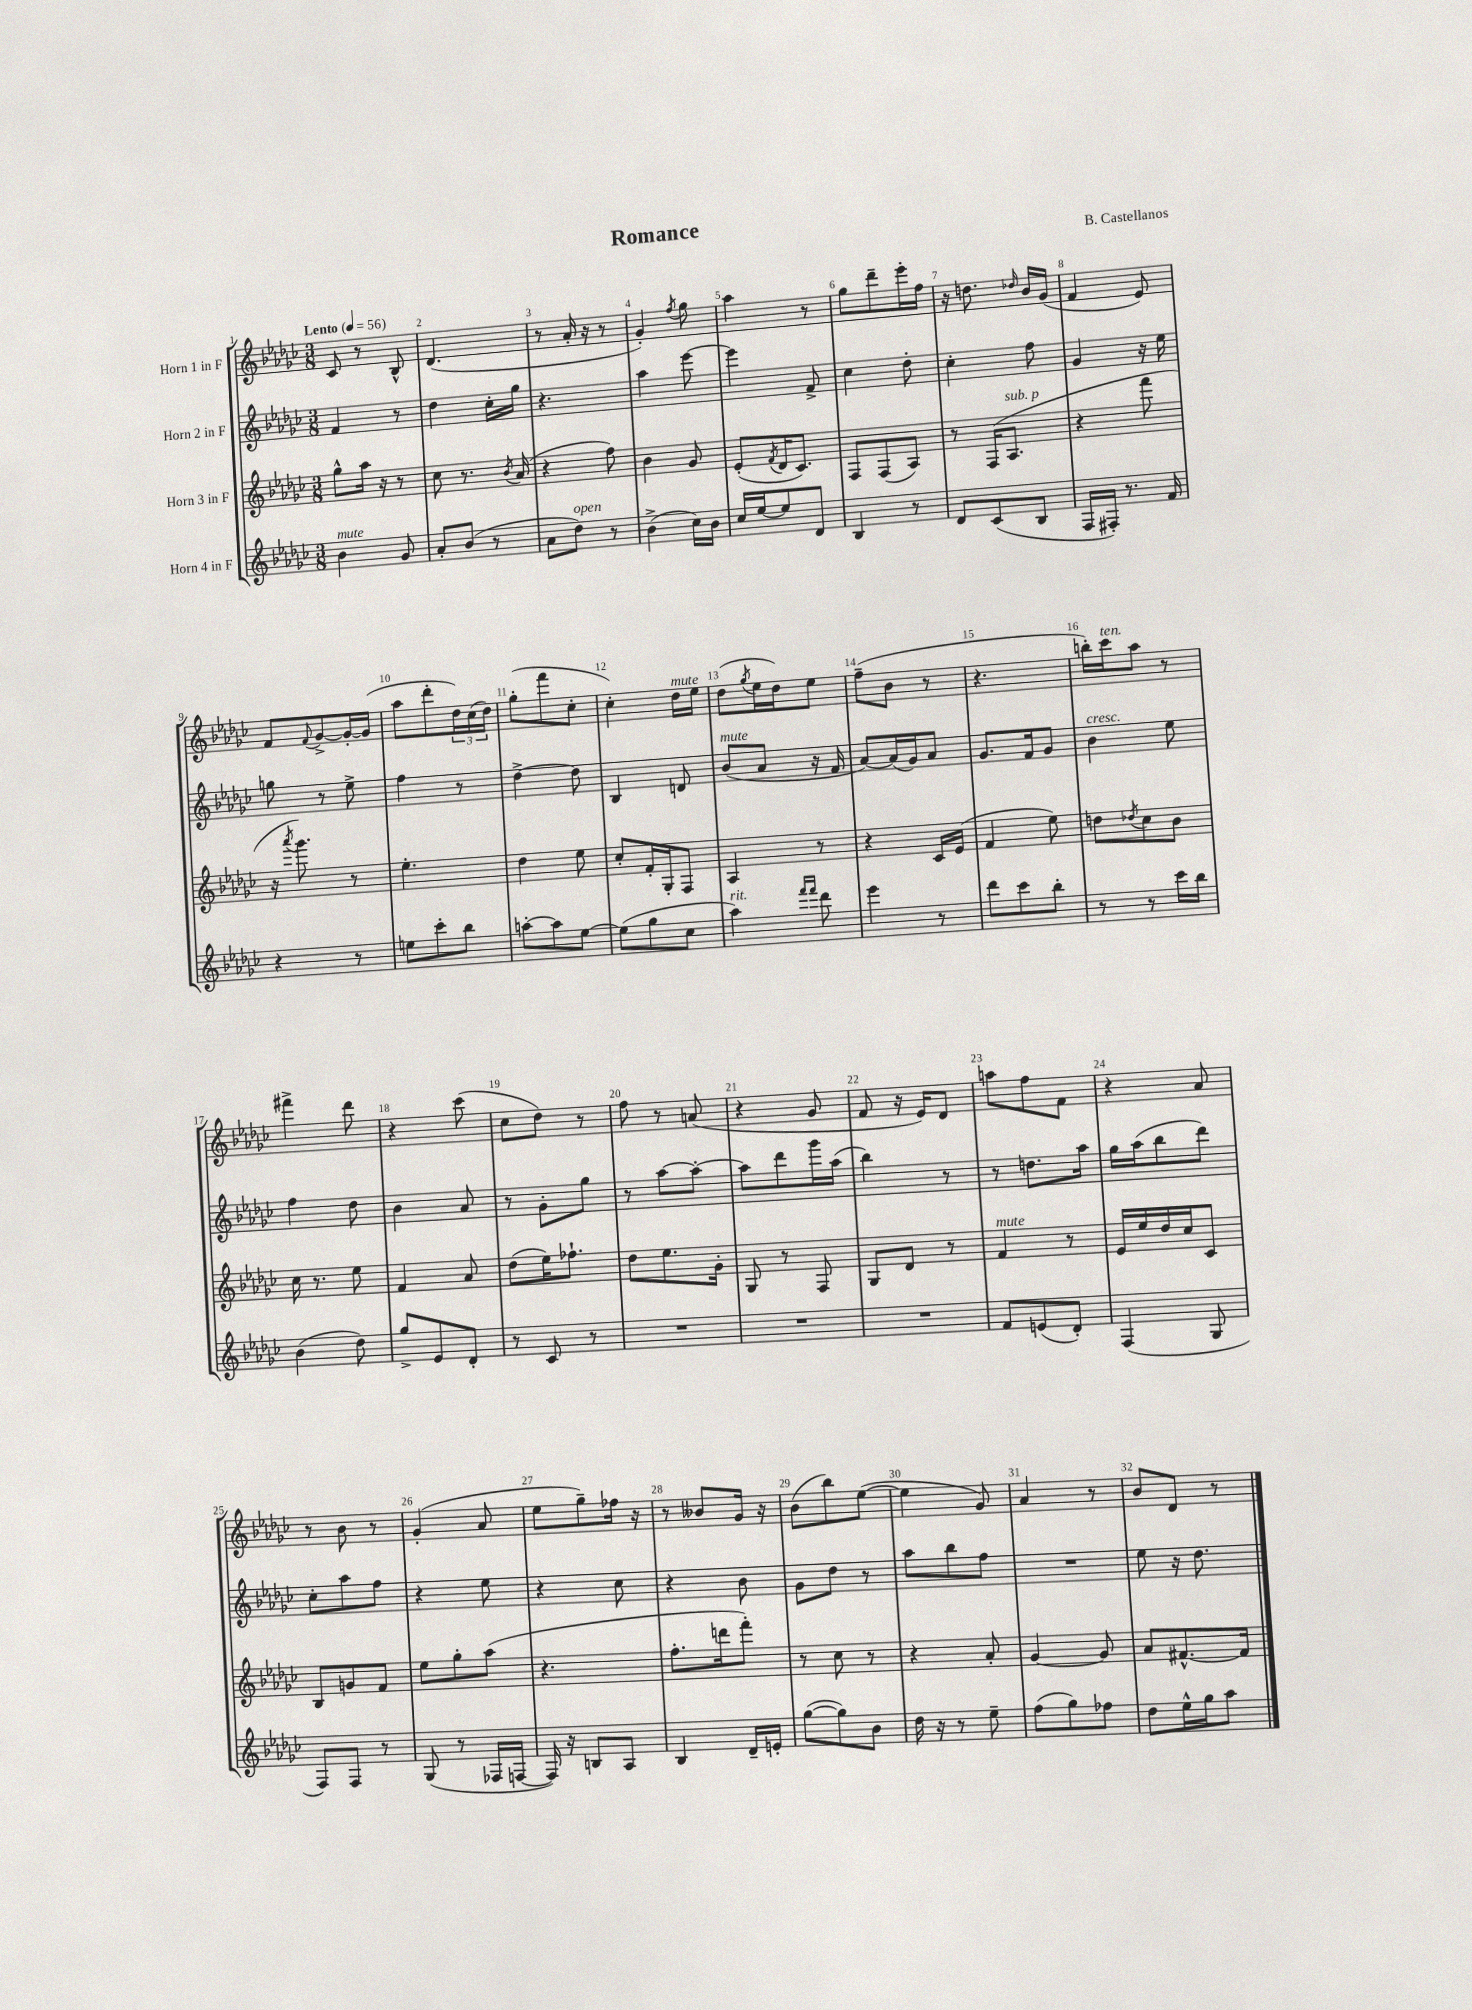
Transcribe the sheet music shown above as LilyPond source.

\header { title = "Romance" composer = "B. Castellanos" }
<<
\new StaffGroup <<
\new Staff = "s0" \with { instrumentName = "Horn 1 in F" } {
    \clef treble \key ges \major \numericTimeSignature \time 3/8 \tempo "Lento" 4 = 56
    ces'8 r8 bes8-^ |
    des'4.( |
    r8 aes'16-. r16 r8 |
    ges'4-.) \acciaccatura { f''8 } ges''8 |
    aes''4 r8 |
    ges''8 des'''8-- ees'''16-. f''16 |
    r16 d''8. \grace { des''16 } bes'16 ges'16( |
    f'4 ees'8) |
    f'8 \appoggiatura { f'8 } ges'8~-> ges'16~-. ges'16( |
    aes''8 des'''8-. \tuplet 3/2 { des''16) ces''16( des''16) } |
    ges''8-.( f'''8 ces''8-. |
    ces''4-.) des''16^\markup { \italic "mute" } ees''16 |
    des''8( \acciaccatura { ges''8 } ees''16 des''16) ees''8 |
    f''8--( bes'8 r8 |
    r4. |
    b''16-.) ces'''16^\markup { \italic "ten." } aes''8 r8 |
    fis'''4-> des'''8 |
    r4 ces'''8( |
    ces''8 des''8) r8 |
    f''8 r8 a'8( |
    r4 ges'8 |
    f'8 r16 ees'16) des'8 |
    a''8 f''8 f'8 |
    r4 aes'8 |
    r8 bes'8 r8 |
    ges'4-.( aes'8 |
    ees''8 ges''8--) fes''16 r16 |
    r8 beses'8 ges'16 r16 |
    bes'8( bes''8) ees''8~( |
    ees''4 ges'8) |
    aes'4 r8 |
    bes'8 des'8 r8 \bar "|." |
}
\new Staff = "s1" \with { instrumentName = "Horn 2 in F" } {
    \clef treble \key ges \major \numericTimeSignature \time 3/8
    f'4 r8 |
    des''4 ces''16-. ges''16 |
    r4. |
    aes''4 ees'''8~ |
    ees'''4 f'8-> |
    ces''4 des''8-. |
    ces''4-. f''8 |
    ges'4 r16 ees''16 |
    g''8 r8 ees''8-> |
    f''4 r8 |
    des''4~-> des''8 |
    bes4 d'8 |
    bes'8^\markup { \italic "mute" }( aes'8 r16 f'16 |
    aes'8~) aes'16( ges'16) aes'8 |
    ges'8. f'16 ges'8 |
    bes'4^\markup { \italic "cresc." } ees''8 |
    f''4 des''8 |
    bes'4 aes'8 |
    r8 ges'8-. ges''8 |
    r8 aes''8~ aes''8~-. |
    aes''8 des'''8 ges'''16 aes''16( |
    bes''4) r8 |
    r8 d''8. aes''16 |
    ges''16 aes''16( bes''8 des'''8) |
    ces''8-. aes''8 f''8 |
    r4 ees''8 |
    r4 ces''8 |
    r4 bes'8 |
    ges'8 des''8 r8 |
    aes''8 bes''8 f''8 |
    R4. |
    ees''8 r16 des''8. \bar "|." |
}
\new Staff = "s2" \with { instrumentName = "Horn 3 in F" } {
    \clef treble \key ges \major \numericTimeSignature \time 3/8
    ges''8-^ aes''16 r16 r8 |
    ces''8 r8. \acciaccatura { bes'8 } aes'16( |
    r4 f''8) |
    bes'4 ges'8 |
    ees'8-.( \acciaccatura { f'8 } des'16 ces'8.) |
    f8 f8( aes8) |
    r8 f16( aes8.^\markup { \italic "sub. p" } |
    r4 f'''8 |
    r16 \acciaccatura { aes'''8 } ges'''8.) r8 |
    ees''4.-. |
    des''4 ees''8 |
    ces''8-. f'16-. ges16-. f8 |
    aes4 r8 |
    r4 ces'16 ees'16( |
    f'4 ees''8) |
    d''8 \acciaccatura { des''8 } ces''8 bes'8 |
    ces''16 r8. ees''8 |
    f'4 aes'8 |
    des''8( ees''16) fes''8.-! |
    des''8 ees''8. ges'16-. |
    ges8 r8 f8 |
    ges8 des'8 r8 |
    f'4^\markup { \italic "mute" } r8 |
    ees'16 ees''16 des''16 ces''16 ces'8 |
    bes8 g'8 f'8 |
    ees''8 ges''8-. aes''8( |
    r4. |
    f''8.-. d'''16 f'''8-.) |
    r8 ces''8 r8 |
    r4 aes'8-. |
    ges'4~ ges'8 |
    aes'8 fis'8.~-^ fis'16 \bar "|." |
}
\new Staff = "s3" \with { instrumentName = "Horn 4 in F" } {
    \clef treble \key ges \major \numericTimeSignature \time 3/8
    bes'4^\markup { \italic "mute" } ges'8 |
    aes'8-. bes'8( r8 |
    aes'8 des''8^\markup { \italic "open" }) r8 |
    bes'4->( ces''16) bes'16 |
    ces''16 ees''16~ ees''8 des'8 |
    bes4 r8 |
    des'8 ces'8( bes8 |
    f16 fis16-.) r8. f'16 |
    r4 r8 |
    e''8 ces'''8-. bes''8 |
    a''8~-. a''8 ees''8~ |
    ees''8( ges''8 ces''8 |
    aes''4^\markup { \italic "rit." }) \grace { f'''16 f'''16 } des'''8 |
    ees'''4 r8 |
    des'''8 ces'''8 bes''8-. |
    r8 r8 ces'''16 bes''16 |
    bes'4( des''8) |
    ges''8-> ees'8 des'8-. |
    r8 ces'8 r8 |
    R4. |
    R4. |
    R4. |
    f'8 e'8( des'8-.) |
    f4( ges8 |
    f8) f8 r8 |
    ges8( r8 fes16 f16~ |
    f16) r16 b8 aes8 |
    bes4 des'16-- e'16-. |
    ges''8~( ges''8) bes'8 |
    des''16 r16 r8 ees''8-- |
    f''8( ges''8) fes''8 |
    des''8 ees''16-^ ges''16 aes''8 \bar "|." |
}
>>
>>
\layout { \context { \Score \override BarNumber.break-visibility = ##(#f #t #t) barNumberVisibility = #all-bar-numbers-visible } }
